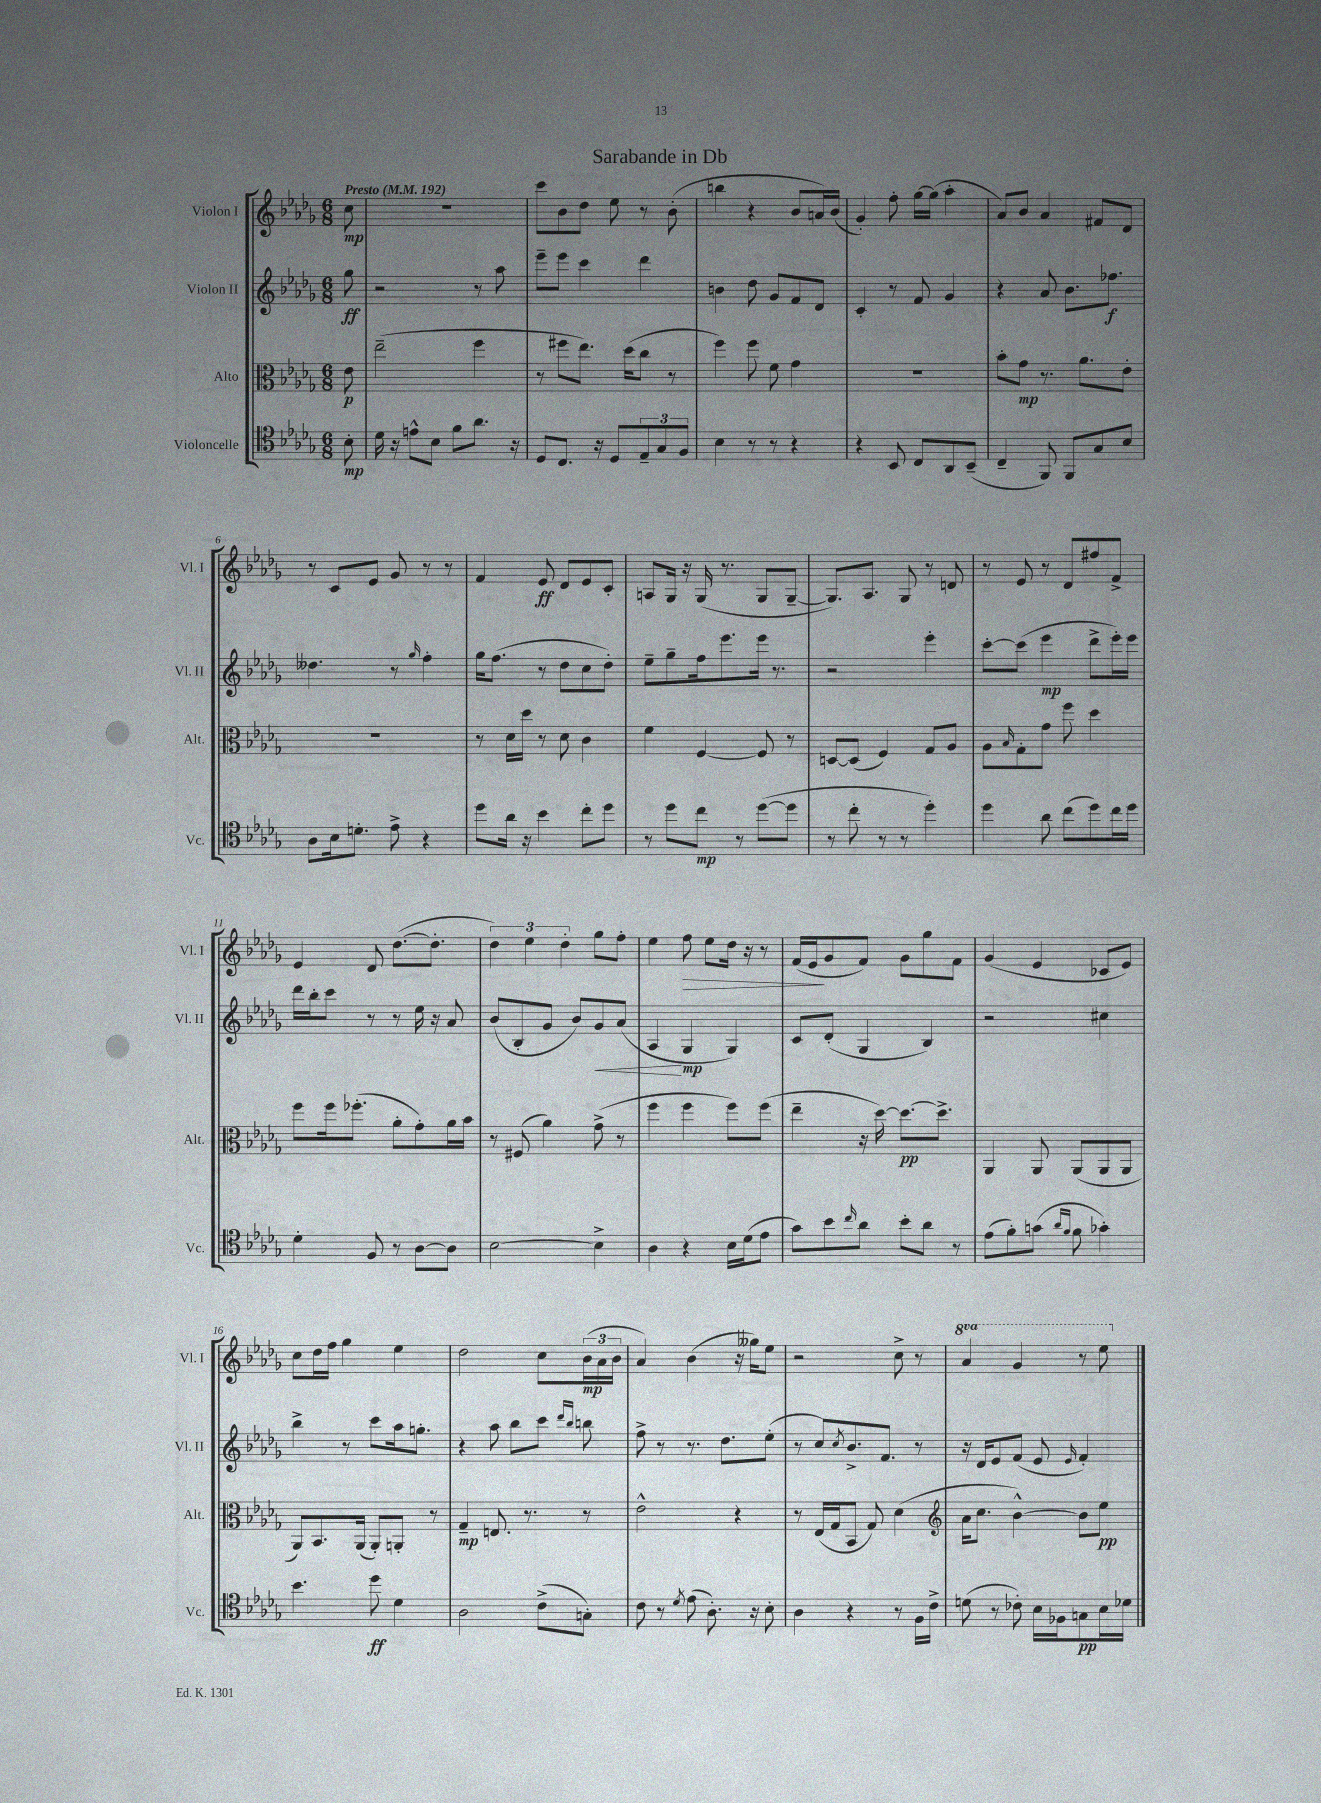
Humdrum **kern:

**kern	**kern	**kern	**kern
*staff4	*staff3	*staff2	*staff1
*clefC4	*clefC3	*clefG2	*clefG2
*k[b-e-a-d-g-]	*k[b-e-a-d-g-]	*k[b-e-a-d-g-]	*k[b-e-a-d-g-]
*M6/8	*M6/8	*M6/8	*M6/8
*MM192	*MM192	*MM192	*MM192
8B-'\	8e-\	8gg-\	8cc\
=	=	=	=
16d-\	(2ee-~\	2r	2.r
16r	.	.	.
8e^^\L	.	.	.
8B-\J	.	.	.
8f\L	.	.	.
8.a-\J	4ff\	8r	.
.	.	8aa-\	.
16r	.	.	.
=	=	=	=
8D-/L	8r	8eee-~\L	8ccc\L
8.C/J	8ff#\L	8eee-\J	8b-\
.	8.ee-\J)	4ccc\	8dd-\J
16r	.	.	.
8D-/L	.	.	8ee-\
.	(16dd-\LK	.	.
12E-~/	8cc\J	4ddd-\	8r
12G-/	.	.	.
.	8r	.	(8b-'\
12F/J	.	.	.
=	=	=	=
4B-\	4ff\)	4b\	4bb\
8r	8ff\	8dd-\	4r
8r	8f\	8g-/L	.
4r	4g-\	8f/	8b-/L
.	.	8d-/J	16a/L)
.	.	.	(16b-/JJ
=	=	=	=
4r	2.r	4c'/	4g-'/)
8BB-/	.	8r	8ff'\
8C/L	.	8f/	[16gg-\LL
.	.	.	(16gg-\]JJ
8AA-/	.	4g-/	4aa-'\
(8BB-~/J	.	.	.
=	=	=	=
4C~/	8b-'\L	4r	8a-/L)
.	8g-\J	.	8b-/J
8FF/)	8.r	8a-/	4a-/
8FF/L	.	8.b-\L	.
.	8.a-\L	.	.
8G-/	.	.	8f#/L
.	.	8.ff-\J	.
8B-/J	8e-'\J	.	8d-/J
=	=	=	=
8A-\L	2.r	4.dd--\	8r
16B-\k	.	.	8c/L
8.d'\J	.	.	.
.	.	.	8e-/J
8e-^\	.	8r	8g-/
.	.	16qqgg-/	.
4r	.	4ff'\	8r
.	.	.	8r
=	=	=	=
8dd-\L	8r	16gg-\LK	4f/
.	.	(8.ff\J	.
16a-\Jk	16d-\LL	.	.
16r	16dd-\JJ	.	.
4b-\	8r	8r	8e-/
.	8d-\	8dd-\L	8d-/L
8cc'\L	4c\	8cc\	8e-/
8dd-\J	.	8dd-'\J)	8c'/J
=	=	=	=
8r	4f\	8ee-~\L	8A/L
8dd-\L	.	8gg-~\	16G-/Jk
.	.	.	16r
8cc\J	[4F/	16ff\k	(16G-/
.	.	8.eee-\	8.r
8r	.	.	.
([8dd-\L	8F/]	16eee-\Jk	8G-/L
.	.	8.r	.
8dd-\]J	8r	.	[8G-~/J
=	=	=	=
8r	[8D/L	2r	8.G-/]L)
8cc'\	(8D/]J	.	.
.	.	.	8.A-/J
8r	4F/)	.	.
8r	.	.	8G-/
4dd-'\)	8G-/L	4eee-'\	8r
.	8A-/J	.	8d/
=	=	=	=
4dd-\	8A-\L	[8ccc'\L	8r
.	16qqB-/	.	.
.	8G-'\	(8ccc\]J	8e-/
8a-\	8g-\J	4eee-\	8r
(8cc\L	8ff\	.	8d-/L
8dd-\)	4dd-\	8ddd-^\L	8ff#/
16cc\L	.	16eee-'\L)	8f^/J
16dd-\JJ	.	16eee-\JJ	.
=	=	=	=
4d-'\	8ff\L	16ddd-\LL	4e-/
.	.	16bb-'\J	.
.	16ff\k	8ccc\J	.
.	(8.ff-'\J	.	.
8F/	.	8r	8d-/
8r	8a-'\L	8r	([8.dd-\L
[8A-\L	8g-'\)	16ee-\	.
.	.	16r	8.dd-'\]J
8A-\]J	16a-\L	8a-/	.
.	16b-\JJ	.	.
=	=	=	=
[2B-\	8r	(8b-/L	6dd-\)
.	(8F#/	8B-'/	.
.	.	.	6ee-\
.	4a-\)	8g-/J	.
.	.	.	6dd-'\
.	.	8b-/L)	.
4B-^\]	(8g-^\	8g-/	8gg-\L
.	8r	(8a-/J	8ff'\J
=	=	=	=
4A-\	4ff\	4A-/	4ee-\
4r	4ff\	4G-/	8ff\
.	.	.	8ee-\L
16B-\LL	8ff\L)	4G-/)	16dd-\Jk
(16d-\J	.	.	16r
8e-\J	(8ff\J	.	8r
=	=	=	=
8g-\L)	4ee-~\	8c/L	(16f/LL
.	.	.	16e-/J
8b-\	.	(8d-'/J	8g-/
16qqcc/	.	.	.
8a-\J	16r	4G-/	8f/J)
.	[16dd-\)	.	.
8b-'\L	8.dd-\_L	.	8g-\L
8a-\J	.	4B-/)	8gg-\
.	8.dd-^\]J	.	.
8r	.	.	8f\J
=	=	=	=
(8e-\L	4AA-/	2r	(4g-/
8f'\)	.	.	.
(8g\J	8AA-/	.	4e-/
16qqa-/LL	.	.	.
16qqf/JJ	.	.	.
8f\	(8AA-/L	.	.
4g-'\)	8AA-/	4cc#\	8c-/L
.	8AA-/J	.	8e-/J)
=	=	=	=
4.b-\	8AA-/L)	4bb-^\	8cc\L
.	8.BB-/	.	16dd-\L
.	.	.	16ff\JJ
.	.	8r	4gg-\
.	(16AA-/Jk	.	.
8dd-\	8AA-'/L)	8ccc\L	.
4d-\	8AA'/J	16aa-\k	4ee-\
.	.	8.gg'\J	.
.	8r	.	.
=	=	=	=
2A-\	4G-~/	4r	2dd-\
.	8.E/	8aa-\	.
.	.	8bb-\L	.
.	8.r	.	.
(8c^\L	.	8ccc\J	8cc\L
.	.	16qqddd-/LL	.
.	.	16qqbb-/JJ	.
8G'\J)	8r	8bb\	(24b-\L
.	.	.	24a-\
.	.	.	24b-\JJ
=	=	=	=
8c\	2e-^^\	8ff^\	4a-/)
8r	.	8r	.
8qd-/	.	.	.
(8e-\	.	8.r	(4b-\
8.A-'\)	.	.	.
.	.	8.dd-\L	.
.	4r	.	16r
16r	.	.	16gg--\LK)
8B-'\	.	(8ee-'\J	8ee-\J
=	=	=	=
4A-\	8r	8r	2r
.	(16E-/LL	8cc/L)	.
.	16G-/J	.	.
.	.	8qcc/	.
4r	8BB-/J	8.b-^/	.
.	8G-/)	.	.
.	.	8.f/J	.
8r	(4d-\	.	8cc^\
16F\LL	.	8r	8r
16c^\JJ	.	.	.
=	=	=	=
*	*clefG2	*	*
(8d\	16a-\LK	16r	4aa-/
.	8.cc\J	16d-/LK	.
8r	.	8e-/	.
8c-'\)	[4b-^^\)	(8f/J	4gg-/
16B-\LL	.	8e-/	.
16F-\J	.	.	.
.	.	16qqe-/	.
8G\	8b-\]L	4f'/)	8r
16B-\L	8ee-\J	.	8eee-\
16d-\JJ	.	.	.
==	==	==	==
*-	*-	*-	*-
